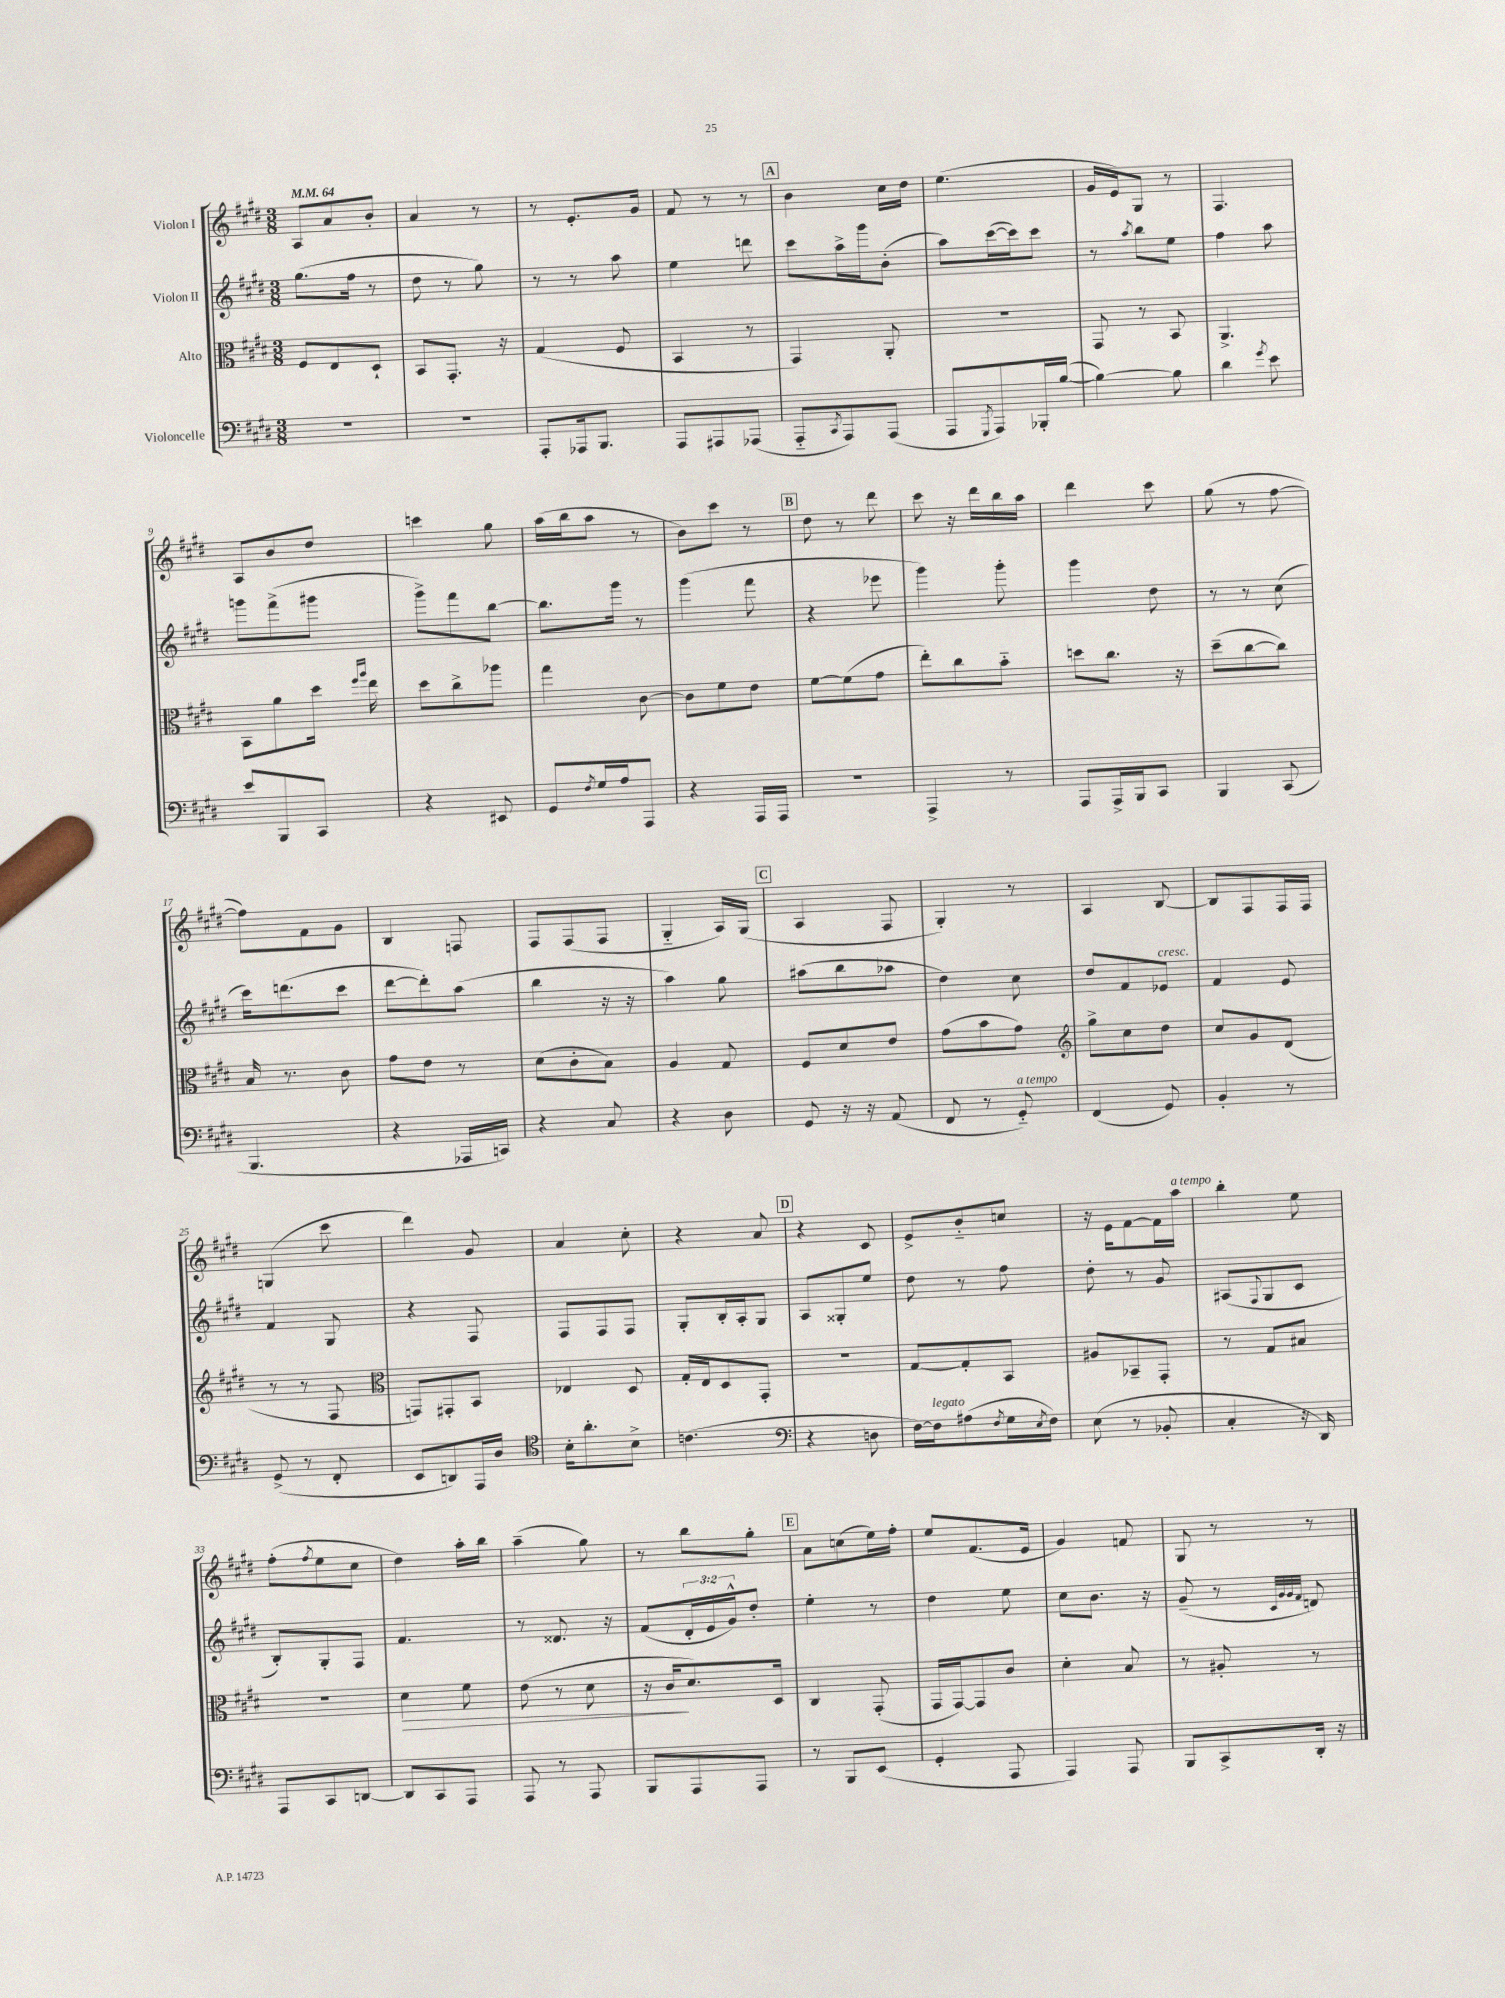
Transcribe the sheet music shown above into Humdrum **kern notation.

**kern	**kern	**dynam	**kern	**kern
*part4	*part3	*part3	*part2	*part1
*staff4	*staff3	*staff3	*staff2	*staff1
*I"Violoncelle	*I"Alto	*	*I"Violon II	*I"Violon I
*clefF4	*clefC3	*	*clefG2	*clefG2
*k[f#c#g#d#]	*k[f#c#g#d#]	*	*k[f#c#g#d#]	*k[f#c#g#d#]
*M3/8	*M3/8	*	*M3/8	*M3/8
*MM64	*MM64	*	*MM64	*MM64
=1	=1	=1	=1	=1
4.r	8F#/L	.	(8.gg#\L	8A/L
.	8E/	.	.	8a/
.	.	.	16ff#\Jk	.
.	8D#`/J	.	8r	8b'/J
=2	=2	=2	=2	=2
4.r	8BB/L	.	8dd#\	4a/
.	8.GG#'/J	.	8r	.
.	.	.	8gg#\)	8r
.	16r	.	.	.
=3	=3	=3	=3	=3
8AAA'/L	(4G#/	.	8r	8r
16AAA-X/k	.	.	8r	8.e'/L
8.BBB/J	.	.	.	.
.	8F#/	.	8aa\	.
.	.	.	.	16g#/Jk
=4	=4	=4	=4	=4
8AAA/L	4BB/	.	4ee\	8f#/
8AAA#X/	.	.	.	8r
(8AAA-X/J	8r	.	8dddn\	8r
!!LO:REH:place=s1:t=A
=5	=5	=5	=5	=5
8AAA/L	4GG#/)	.	8ccc#\L	4b\
8qCC#/	.	.	.	.
8AAA/)	.	.	16aa^\L	.
.	.	.	16ggg#\J	.
(8AAA/J	8AA'/	.	(8b'\J	16cc#\LL
.	.	.	.	16dd#\JJ
=6	=6	=6	=6	=6
8AAA/L	4.r	.	8aa\L)	(4.ee\
8qGGG#/	.	.	.	.
8AAA/)	.	.	([16ccc#\L	.
.	.	.	16ccc#\J])	.
16BBB-X'/L	.	.	8ccc#\J	.
([16B/JJ	.	.	.	.
=7	=7	=7	=7	=7
4B\_)	8GG#/	.	8r	16g#/LL
.	.	.	.	16e/J)
.	.	.	8qaa/	.
.	8r	.	8bb\L	8G#/J
8B\]	8BB/	.	8ee\J	8r
=8	=8	=8	=8	=8
4d#\	4.AA^/	.	4ff#\	4.F#/
8qg#/	.	.	.	.
8e\	.	.	8aa\	.
!!LO:LB:g=z
=9	=9	=9	=9	=9
8e/L	8BB\L	.	8gggn\L	8A/L
8BBB/	8a\	.	(8fff#^\	8b/
8CC#/J	16dd#\Jk	.	8ggg#X\J	8dd#/J
.	16qqff#/LL	.	.	.
.	16qqaa/JJ	.	.	.
.	16ee\	.	.	.
=10	=10	=10	=10	=10
4r	8dd#\L	.	8ggg#^\L)	4cccn\
.	8cc#^\	.	8fff#\	.
8EE#X/	8aa-X\J	.	[8bb\J	8gg#\
=11	=11	=11	=11	=11
8GG#/L	4gg#\	.	8.bb\L]	(16aa\LL
.	.	.	.	16bb\J
8qF#/	.	.	.	.
16G#/L	.	.	.	8aa\J
16A/J	.	.	16ggg#\Jk	.
8AAA/J	[8c#\	.	8r	8r
=12	=12	=12	=12	=12
4r	8c#\L]	.	(4ggg#\	8b\L)
.	8f#\	.	.	8ccc#\J
16AAA/LL	8e\J	.	8fff#\	8r
16AAA/JJ	.	.	.	.
!!LO:REH:place=s1:t=B
=13	=13	=13	=13	=13
4.r	[8f#\L	.	4r	8dd#\
.	(8f#\]	.	.	8r
.	8g#\J	.	8eee-X\	8ddd#\
=14	=14	=14	=14	=14
4AAA^/	8ee'\L)	.	4ggg#\)	8ccc#\
.	8cc#\	.	.	16r
.	.	.	.	16ddd#\LL
8r	8b\J	.	8ggg#'\	16bb\
.	.	.	.	16aa\JJ
=15	=15	=15	=15	=15
8AAA/L	8ddn\L	.	4ggg#\	4ddd#\
16AAA^/L	8.cc#\J	.	.	.
16BBB/J	.	.	.	.
8CC#/J	.	.	8dd#\	8ccc#\
.	16r	.	.	.
=16	=16	=16	=16	=16
4BBB/	(8dd#~\L	.	8r	(8gg#\
.	[8cc#\	.	8r	8r
(8CC#/	8cc#\J])	.	(8cc#\	[8ff#\
!!LO:LB:g=z
=17	=17	=17	=17	=17
4.BBB/	16B/	.	16ccc#\KL)	8ff#\L])
.	8.r	.	(8.dddn\	.
.	.	.	.	8f#\
.	8c#\	.	8ccc#\J	8g#\J
=18	=18	=18	=18	=18
4r	8g#\L	.	[8ddd#\L	4B/
.	8e\J	.	8ddd#'\])	.
16AAA-X/LL	8r	.	(8aa\J	8Fn/
16CCn/JJ)	.	.	.	.
=19	=19	=19	=19	=19
4r	(8d#\L	.	4bb\	8F#/L
.	8c#'\	.	.	(8F#/
8C#/	8B\J)	.	16r	8F#/J
.	.	.	16r	.
=20	=20	=20	=20	=20
4r	4A/	.	4aa\)	4G#/
8D#\	8G#/	.	8gg#\	16A/LL)
.	.	.	.	(16G#/JJ
!!LO:REH:place=s1:t=C
=21	=21	=21	=21	=21
8GG#/	8F#/L	.	(8aa#X\L	4A/
16r	8d#/	.	8bb\	.
16r	.	.	.	.
(8AA/	8e/J	.	8aa-X\J	8F#/
=22	=22	=22	=22	=22
8FF#/	(8g#\L	.	4dd#\)	4G#'/)
8r	8b\	.	.	.
!LO:TX:a:i:t=a tempo	!	!	!	!
8GG#/)	8g#\J)	.	8cc#\	8r
=23	=23	=23	=23	=23
*	*clefG2	*	*	*
(4FF#/	8gg#^\L	.	8dd#/L	4A/
.	8cc#\	.	8f#/	.
!	!	!	!LO:TX:a:i:t=cresc.	!
8GG#/)	8dd#\J	.	8e-X/J	[8B/
=24	=24	=24	=24	=24
4BB'/	8cc#/L	.	4f#/	8B/L]
.	8g#/	.	.	8F#/
8r	(8d#/J	.	8e/	16F#/L
.	.	.	.	16F#/JJ
!!LO:LB:g=z
=25	=25	=25	=25	=25
(8GG#^/	8r	.	4f#/	(4Gn/
8r	8r	.	.	.
8FF#'/	8F#/	.	8G#/	8ccc#\
=26	=26	=26	=26	=26
*	*clefC3	*	*	*
8EE/L	8GGn/L)	.	4r	4ddd#\)
8DDn/)	8GG#X'/	.	.	.
16AAA/L	8BB/J	.	8F#/	8g#/
16D#/JJ	.	.	.	.
=27	=27	=27	=27	=27
*clefC4	*	*	*	*
16B'\KL	4E-X/	.	8F#/L	4a/
8.a'\	.	.	.	.
.	.	.	8F#/	.
8B^\J	8D#/	.	8F#/J	8cc#'\
=28	=28	=28	=28	=28
(4.cn\	16G#'/LL	.	8G#'/L	4r
.	16E/J	.	.	.
.	8D#/	.	16B'/L	.
.	.	.	16A'/J	.
.	8GG#'/J	.	8G#/J	8a/
!!LO:REH:place=s1:t=D
=29	=29	=29	=29	=29
*clefF4	*	*	*	*
4r	4.r	.	8A/L	4r
.	.	.	8G##X'/	.
8Dn\	.	.	8ee/J	8c#/
=30	=30	=30	=30	=30
[16F#\LL)	[8G#/L	.	8dd#\	8e^/L
!LO:TX:a:i:t=legato	!	!	!	!
16F#\J]	.	.	.	.
(8A#X\	8G#'/]	.	8r	8b/
8qF#/	.	.	.	.
16G#\L	8BB/J	.	8ff#\	8ccn/J
8qE/	.	.	.	.
16F#\JJ)	.	.	.	.
=31	=31	=31	=31	=31
(8E\	8A#X/L	.	8dd#'\	16r
.	.	.	.	16e\KL
8r	8BB-X~/	.	8r	[8f#\
8BB-X'/	8GG#'/J	.	8g#/	16f#\L]
!	!	!	!	!LO:TX:a:i:t=a tempo
.	.	.	.	16aa\JJ
=32	=32	=32	=32	=32
4C#'/	8r	.	(8A#X/L	4bb'\
.	.	.	8qqF#/	.
.	8G#/L	.	8G#/	.
16r	8B#X/J	.	8c#/J	8ee\
16DD#/)	.	.	.	.
!!LO:LB:g=z
=33	=33	=33	=33	=33
8AAA/L	4.r	.	8B'/L)	(8ff#'\L
.	.	.	.	8qff#/
8CC#/	.	.	8G#'/	8ee\
[8DDn/J	.	.	8F#/J	8cc#\J
=34	=34	=34	=34	=34
!	!	!LO:HP:b	!	!
8DD/L]	4d#\	>	4.f#/	4dd#\)
8CC#/	.	.	.	.
8AAA/J	8f#\	.	.	16aa'\LL
.	.	.	.	16bb\JJ
=35	=35	=35	=35	=35
8AAA/	(8e\	.	8r	(4aa~\
8r	8r	.	8.d##X/	.
8AAA/	8d#\	.	.	8gg#\)
.	.	.	16r	.
=36	=36	=36	=36	=36
8BBB/L	16r	.	(8f#/L	8r
.	16c#/KL	.	.	.
8AAA/	8.d#/)	]	24d#'/L	8bb\L
.	.	.	24e/	.
.	.	.	24g#^^/J)	.
8AAA/J	.	.	8dd#'/J	8gg#'\J
.	16D#/Jk	.	.	.
!!LO:REH:place=s1:t=E
=37	=37	=37	=37	=37
8r	4C#/	.	4ee'\	8a\L
8BBB/L	.	.	.	(8ccn\
(8EE/J	(8GG#'/	.	8r	16ee\L)
.	.	.	.	16ff#'\JJ
=38	=38	=38	=38	=38
4GG#'/	16GG#/LL	.	4dd#\	8ee/L
.	[16GG#/J)	.	.	.
.	8GG#/]	.	.	(8.f#/
8AAA/	8c#/J	.	8ee\	.
.	.	.	.	16e/Jk
=39	=39	=39	=39	=39
4AAA/)	4d#'\	.	8cc#\L	4g#/)
.	.	.	8.b\J	.
8AAA/	8B/	.	.	8fn/
.	.	.	16r	.
=40	=40	=40	=40	=40
8BBB/L	8r	.	(8g#~/	8G#/
8CC#^/	8A#X'/	.	8r	8r
.	.	.	32qqc#/LLL	.
.	.	.	32qqg#/	.
.	.	.	32qqg#/	.
.	.	.	32qqf#/JJJ	.
16DD#'/Jk	8r	.	8dn/)	8r
16r	.	.	.	.
==	==	==	==	==
*-	*-	*-	*-	*-
